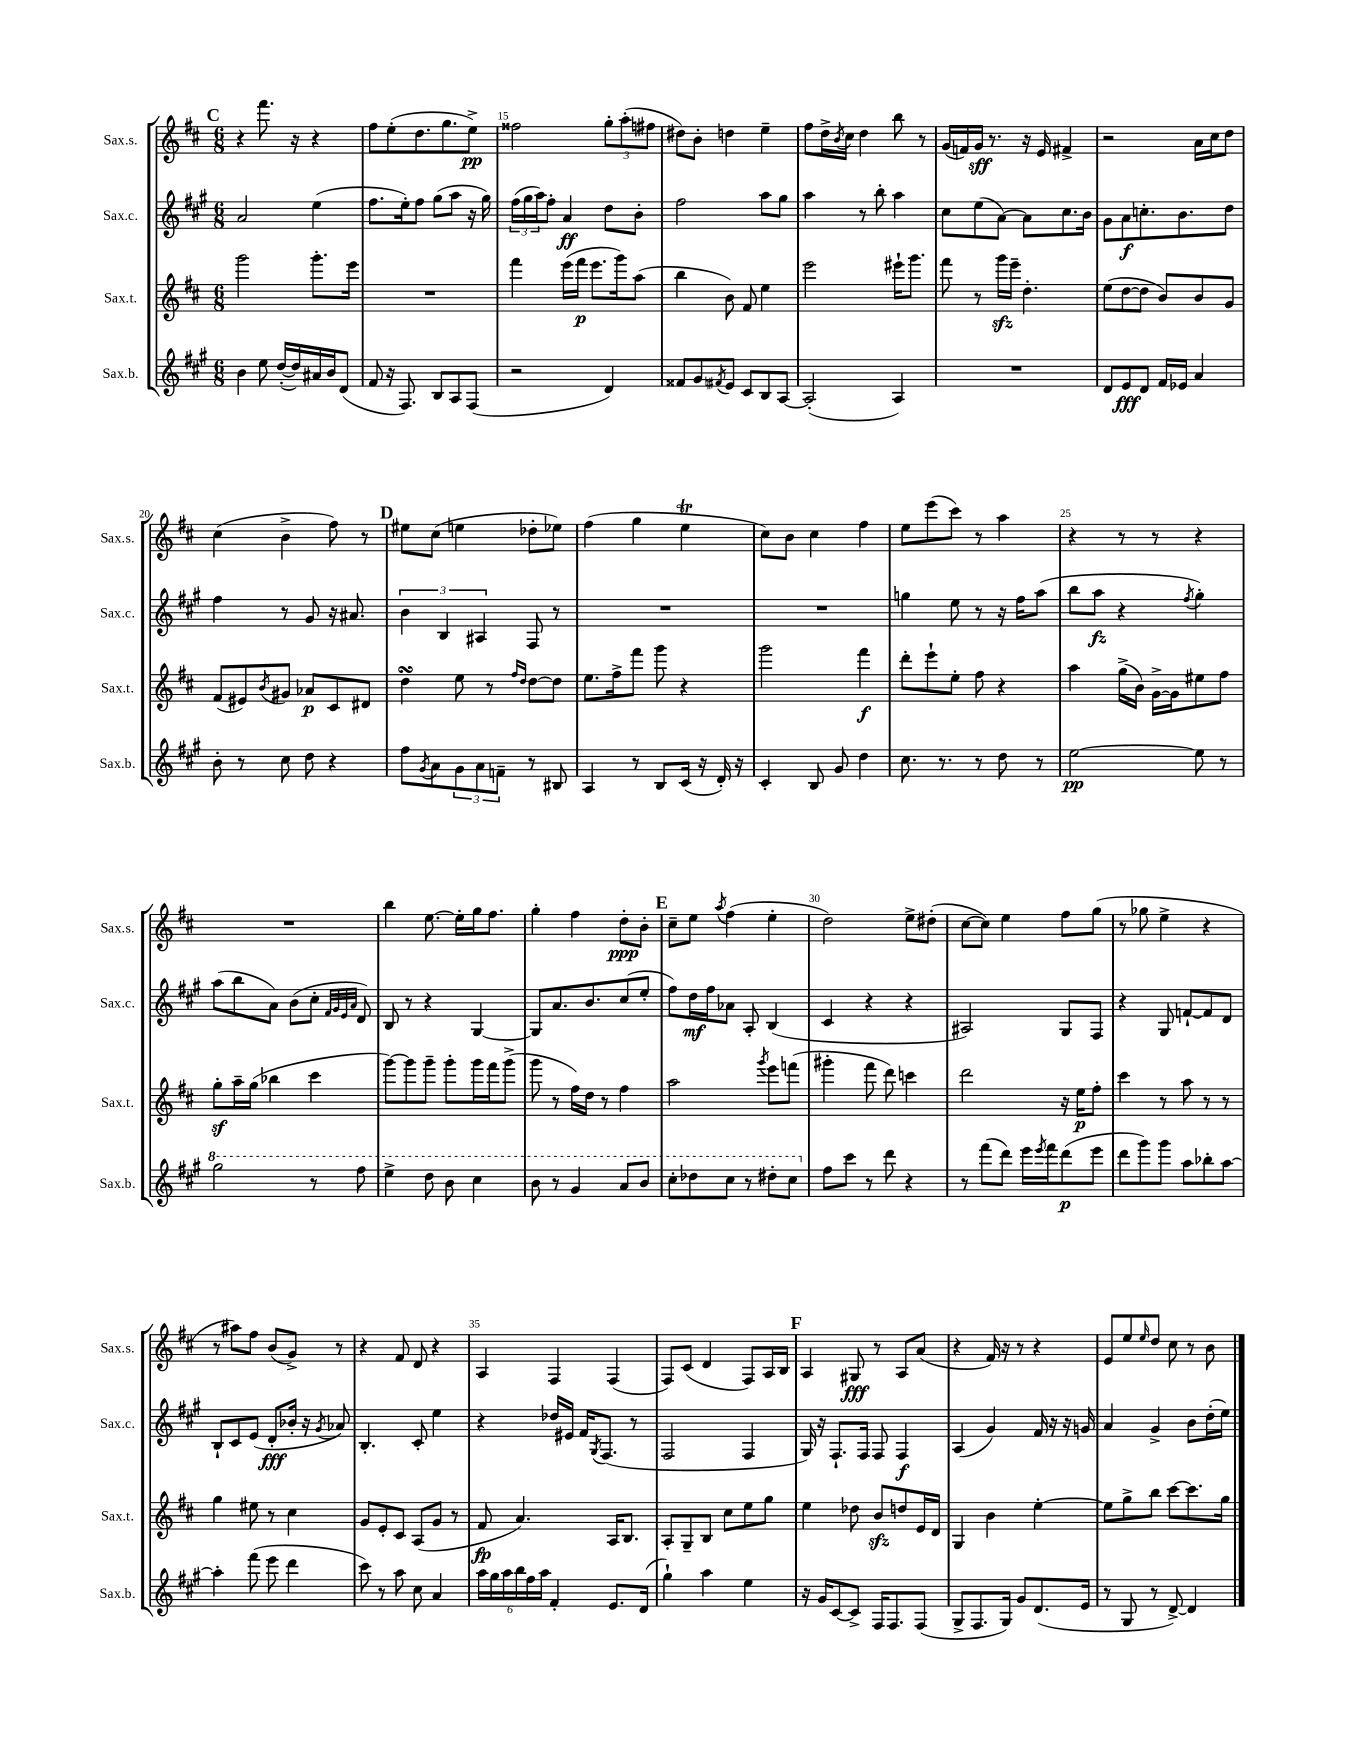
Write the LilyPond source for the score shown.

<<
\new StaffGroup <<
\new Staff = "s0" \with { instrumentName = "Sax.s." shortInstrumentName = "Sax.s." } {
    \clef treble \key d \major \numericTimeSignature \time 6/8
    \mark \markup { \bold "C" } r4 fis'''8. r16 r4 |
    fis''8 e''8-.( d''8. g''8. e''8->\pp) |
    fisis''2 \tuplet 3/2 { g''8-. a''8-.( fis''8 } |
    dis''8) b'8-. d''4 e''4-- |
    fis''8 d''16-> \acciaccatura { b'8 } cis''16 d''4 b''8 r8 |
    g'16( f'16) g'16\sff r8. r16 e'16 fis'4-> |
    r2 a'16 cis''16 d''8 |
    cis''4( b'4-> fis''8) r8 |
    \mark \markup { \bold "D" } eis''8 cis''8( e''4 des''8-. ees''8) |
    fis''4( g''4 e''4\trill |
    cis''8) b'8 cis''4 fis''4 |
    e''8 e'''8( cis'''8) r8 a''4 |
    r4 r8 r8 r4 |
    R2. |
    b''4 e''8.~ e''16-. g''16 fis''8. |
    g''4-. fis''4 d''8-.\ppp b'8-. |
    \mark \markup { \bold "E" } cis''8-- e''8 \acciaccatura { a''8 } fis''4( e''4-. |
    d''2) e''8-> dis''8-.( |
    cis''8~ cis''8) e''4 fis''8 g''8( |
    r8 ges''8 e''4-> r4 |
    r8 ais''8) fis''8 b'8( g'8->) r8 |
    r4 fis'8 d'8 r4 |
    a4 fis4 fis4( |
    fis8) cis'8( d'4 fis8) a16 b16 |
    \mark \markup { \bold "F" } a4 gis8\fff r8 a8 a'8( |
    r4 fis'16) r16 r8 r4 |
    e'8 e''8 \grace { e''16 } d''8 cis''8 r8 b'8 \bar "|." |
}
\new Staff = "s1" \with { instrumentName = "Sax.c." shortInstrumentName = "Sax.c." } {
    \clef treble \key a \major \numericTimeSignature \time 6/8
    \mark \markup { \bold "C" } a'2 e''4( |
    fis''8. e''16-.) fis''8 gis''8( a''8 r16 gis''16) |
    \tuplet 3/2 { fis''16( gis''16 a''16) } fis''8-. a'4\ff d''8 b'8-. |
    fis''2 a''8 gis''8 |
    a''4 r8 b''8-. a''4 |
    cis''8 e''8( a'8~) a'8 cis''8. b'16 |
    gis'8 a'8\f c''8.-. b'8. d''8 |
    fis''4 r8 gis'8 r16 ais'8. |
    \mark \markup { \bold "D" } \tuplet 3/2 { b'4 b4 ais4 } fis8 r8 |
    R2. |
    R2. |
    g''4 e''8 r8 r16 fis''16 a''8( |
    b''8 a''8\fz r4 \acciaccatura { fis''8 } gis''4-.) |
    a''8( b''8 a'8) b'8( cis''8-. \grace { fis'32 gis'32 e'32 a'32 } d'8) |
    b8 r8 r4 gis4~ |
    gis8 a'8. b'8. cis''8( e''8-. |
    \mark \markup { \bold "E" } fis''8) d''16\mf fis''16 aes'8 a8-. b4( |
    cis'4 r4 r4 |
    ais2) gis8 fis8 |
    r4 gis8 f'8~-! f'8 d'8 |
    b8-! cis'8 e'8( d'8-.\fff bes'16-. r16 \acciaccatura { gis'8 } aes'8) |
    b4.-. cis'8-. e''4 |
    r4 des''16 eis'16 fis'16 \acciaccatura { gis8 } fis8.( r8 |
    fis2 fis4 |
    \mark \markup { \bold "F" } gis16) r16 fis8.-! fis16 fis8 fis4\f |
    a4( gis'4) fis'16 r16 r16 g'16 |
    a'4 gis'4-> b'8 d''16-.( e''16) \bar "|." |
}
\new Staff = "s2" \with { instrumentName = "Sax.t." shortInstrumentName = "Sax.t." } {
    \clef treble \key d \major \numericTimeSignature \time 6/8
    \mark \markup { \bold "C" } g'''2 g'''8.-. e'''16 |
    R2. |
    fis'''4 e'''16( fis'''16\p e'''8. g'''16) a''8( |
    b''4 b'8) fis'8 e''4 |
    e'''2 eis'''16-! g'''8. |
    fis'''8 r8 g'''16\sfz e'''16-- d''4.-. |
    e''8( d''8~ d''8 b'8) b'8 g'8 |
    fis'8( eis'8) \acciaccatura { b'8 } gis'8 aes'8\p cis'8 dis'8 |
    \mark \markup { \bold "D" } d''4\turn e''8 r8 \grace { fis''16 d''16 } d''8~ d''8 |
    e''8. fis''16-> fis'''8 g'''8 r4 |
    g'''2 fis'''4\f |
    d'''8-. e'''8-! e''8-. fis''8 r4 |
    a''4 g''16->( b'16) g'16~-> g'16 eis''8 fis''8 |
    g''8-.\sf a''16-- g''16( bes''4 cis'''4 |
    g'''8~) g'''8 g'''8-- g'''8-. g'''16 fis'''16 g'''8->( |
    g'''8 r8 fis''16) d''16 r8 fis''4 |
    \mark \markup { \bold "E" } a''2 \acciaccatura { g'''8 } e'''8 f'''8( |
    gis'''4-. fis'''8 d'''8) c'''4 |
    d'''2 r16 e''16\p fis''8-. |
    cis'''4 r8 a''8 r8 r8 |
    g''4 eis''8 r8 cis''4 |
    g'8 e'8-. cis'8 a8( g'8 r8 |
    fis'8\fp a'4.) a16 b8. |
    a8-. g8-- b8 cis''8 e''8 g''8 |
    \mark \markup { \bold "F" } e''4 des''8 b'8\sfz d''8 e'16 d'16 |
    g4 b'4 e''4~-. |
    e''8 g''8-> b''8 cis'''8~ cis'''8. g''16 \bar "|." |
}
\new Staff = "s3" \with { instrumentName = "Sax.b." shortInstrumentName = "Sax.b." } {
    \clef treble \key a \major \numericTimeSignature \time 6/8
    \mark \markup { \bold "C" } b'4 e''8 d''16~-.( d''16) ais'16 b'16 d'8( |
    fis'8 r16 fis8.) b8 a8 fis8( |
    r2 d'4) |
    fisis'8 gis'8 \acciaccatura { fis'8 } e'8 cis'8 b8 a8~ |
    a2-.( a4) |
    R2. |
    d'8 e'8\fff d'8 fis'16 ees'16 a'4 |
    b'8-. r8 cis''8 d''8 r4 |
    \mark \markup { \bold "D" } fis''8 \acciaccatura { gis'8 } a'8 \tuplet 3/2 { gis'8 a'8 f'8-- } r8 bis8 |
    a4 r8 b8 cis'16( r16 d'16-.) r16 |
    cis'4-. b8 gis'8 d''4 |
    cis''8. r8. r8 d''8 r8 |
    e''2~\pp e''8 r8 |
    \ottava #1 gis'''2 r8 fis'''8 |
    e'''4-> d'''8 b''8 cis'''4 |
    b''8 r8 gis''4 a''8 b''8 |
    \mark \markup { \bold "E" } cis'''8-. des'''8 cis'''8 r8 dis'''8-. cis'''8 \ottava #0 |
    fis''8 cis'''8 r8 d'''8 r4 |
    r8 fis'''8( d'''8) e'''16 \acciaccatura { e'''8 } fis'''16 d'''8\p( e'''8 |
    d'''8 gis'''8) gis'''8 a''8 bes''8-. a''8~ |
    a''4-. fis'''8( e'''8 d'''4 |
    cis'''8) r8 a''8 cis''8 a'4 |
    \tuplet 6/4 { a''16 gis''16 a''16 b''16 fis''16 a''16 } fis'4-. e'8. d'16( |
    gis''4-!) a''4 e''4 |
    \mark \markup { \bold "F" } r16 gis'16 cis'8~ cis'8-> fis16 fis8. fis8( |
    gis8-> fis8. gis16) gis'8 d'8.( e'16 |
    r8 gis8 r8 d'8~->) d'4 \bar "|." |
}
>>
>>
\layout { \context { \Score currentBarNumber = #13 \override BarNumber.break-visibility = ##(#f #t #t) barNumberVisibility = #(every-nth-bar-number-visible 5) } }
